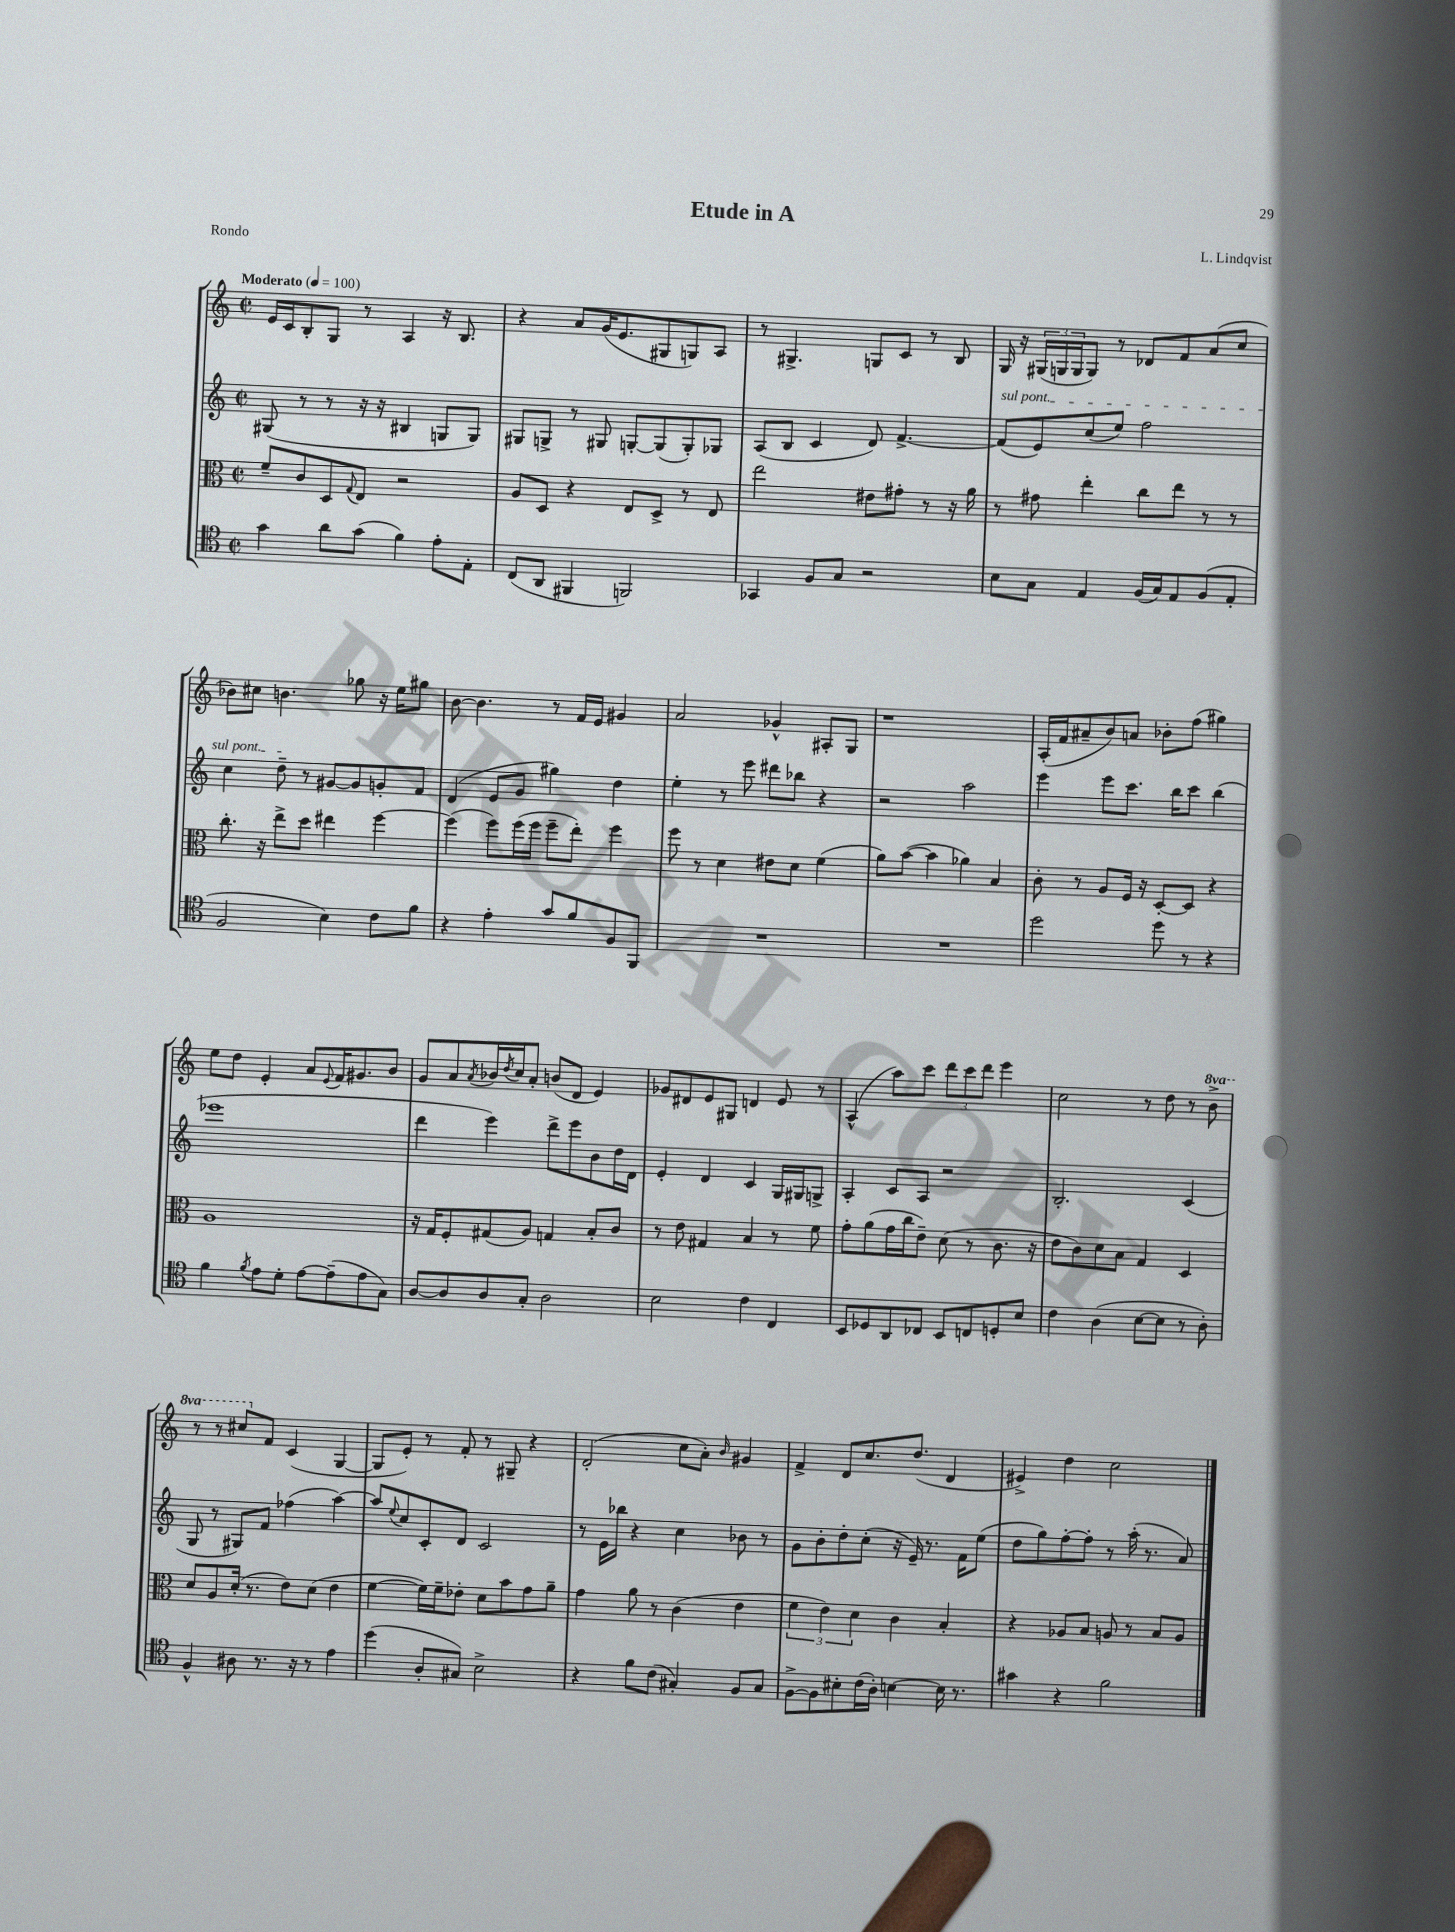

**kern	**kern	**kern	**kern
*part4	*part3	*part2	*part1
*staff4	*staff3	*staff2	*staff1
*clefC4	*clefC3	*clefG2	*clefG2
*k[]	*k[]	*k[]	*k[]
*M2/2	*M2/2	*M2/2	*M2/2
*met(c|)	*met(c|)	*met(c|)	*met(c|)
*MM100	*MM100	*MM100	*MM100
=1	=1	=1	=1
!	!	!	!LO:TX:a:B:t=Moderato
4g\	8f~/L	(8G#X/	16e/LL
.	.	.	16c/J
.	8c/	8r	8B'/
8a\L	8D/	8r	8G/J
.	8qqG/	.	.
(8g\J	8E/J	16r	8r
.	.	16r	.
4f\)	2r	4B#X/	4A/
8e'\L	.	8Gn/L	16r
.	.	.	8.B/
8E'\J	.	8G/J)	.
=2	=2	=2	=2
(8C/L	8A/L	8G#X/L	4r
8AA/J	8D/J	8Gn^/J	.
4FF#X/	4r	8r	8a/L
.	.	8G#X/	(16g/K
.	.	.	8.e/
2FFn/)	8E/L	[8Gn'/L	.
.	8D^/J	(8G/]	8G#X/
.	8r	8G'/)	8Gn/)
.	8E/	8G-X/J	8A/J
=3	=3	=3	=3
4GG-X/	2ee\	(8A/L	8r
.	.	8B/J	4.G#X^/
8F/L	.	4c/	.
8G/J	.	.	.
2r	8e#X\L	8d/)	8Gn/L
.	8g#X'\J	[4.f^/	8c/J
.	8r	.	8r
.	16r	.	8B/
.	16a\	.	.
=4	=4	=4	=4
!	!	!LO:TX:a:i:t=sul pont.	!
8B\L	8r	(8f/L]	16G/
.	.	.	16r
8G\J	8g#X\	8e/)	(24G#X/LL
.	.	.	24Gn/
.	.	.	24G/J
4E/	4ee'\	(8cc/	8G/J)
.	.	8ee/J)	8r
(16F/LL	8cc\L	2ff\	8d-X/L
16G/J)	.	.	.
8E/	8ee\J	.	8f/
(8F/	8r	.	(8a/
8E'/J	8r	.	8cc/J
!!LO:LB:g=z
=5	=5	=5	=5
2F/	8.cc'\	4cc\	8b-X\L)
.	.	.	8cc#X\J
.	16r	.	.
.	8ee^\L	8dd~\	4.bn\
.	8dd\J	8r	.
4B\)	4ee#X\	[8g#X/L	.
.	.	8g#/]	8gg-X\
8c\L	[4ff\	8gn'/	16r
.	.	.	16ee\KL
8f\J	.	8f/J	8gg#X\J
=6	=6	=6	=6
4r	(4ff\]	(4d/	[8b\
.	.	.	4.b\]
4e'\	8ff\L)	8e/L	.
.	(16ff\L	8g/J	.
.	16ff\JJ	.	.
8g/L	8ff~\L	4gg#X\)	8r
8f/	8ee'\J)	.	16f/LL
.	.	.	16e/JJ
8F/	4ff\	4dd\	4g#X/
8FF/J	.	.	.
=7	=7	=7	=7
1r	8ff\	4ee'\	2a/
.	8r	.	.
.	4d\	8r	.
.	.	8eee\	.
.	8e#X\L	8ddd#X\L	4g-X^^/
.	8d\J	8bb-X\J	.
.	(4f\	4r	8A#X'/L
.	.	.	8G/J
=8	=8	=8	=8
1r	8a\L)	2r	1r
.	([8b\J	.	.
.	4b\]	.	.
.	4a-X\)	2aa\	.
.	4B/	.	.
=9	=9	=9	=9
2dd\	8c'\	4eee\	(16A'/LL
.	.	.	16f/J
.	8r	.	8a#X~/
.	8A/L	8eee\L	8b/)
.	16F/Jk	8.ccc\J	8an/J
.	16r	.	.
8dd\	[8D'/L	.	8b-X'\L
.	.	16bb\KL	.
8r	8D/J]	8ccc\J	(8ff\J
4r	4r	(4bb\	4gg#X\)
!!LO:LB:g=z
=10	=10	=10	=10
4f\	1A	1eee-X	8ee\L
.	.	.	8dd\J
8qf/	.	.	.
8e\L	.	.	4e'/
8d'\J	.	.	.
[8e\L	.	.	8a/L
.	.	.	8qqe/
(8e~\]	.	.	16f/K
.	.	.	8.g#X/
8e\	.	.	.
8G\J)	.	.	8b/J
=11	=11	=11	=11
[8A/L	16r	4ddd\	8g/L
.	16G/KL	.	.
8A/]	8F'/	.	8a/
.	.	.	8qa/
8A/	(8G#X/	4eee\)	16b-X/L
.	.	.	8qdd/
.	.	.	16cc/J
8G'/J	8A/J)	.	8a'/J
2A\	4Gn/	8ddd^\L	(8bn/L
.	.	8eee\	8d/J
.	8B'/L	8b\	4e/)
.	8c/J	16dd\L	.
.	.	16d\JJ	.
=12	=12	=12	=12
2B\	8r	4e'/	8g-X/L
.	8e\	.	8d#X/
.	4G#X/	4d/	8e/
.	.	.	8G#X/J
4c\	4B/	4c/	4dn/
4C/	8r	16G/LL	8e/
.	.	16G#X/J	.
.	8f\	8Gn^/J	8r
=13	=13	=13	=13
8BB/L	8g'\L	4A'/	(4A^^/
8D-X/	(8a\	.	.
8AA/	16g\L	8c/L	8aa\L)
.	16cc\J	.	.
8C-X/J	8e~\J)	8A/J	8ccc\J
8BB/L	(8d\	2r	12ddd\L
.	.	.	12ccc\
8Cn/	8r	.	.
.	.	.	12ddd\J
8Dn'/	8.c\	.	4eee\
8B/J	.	.	.
.	16r	.	.
=14	=14	=14	=14
4c\	8e\L	2.B'/	2cc\
.	8c\)	.	.
(4A\	8d\	.	.
.	8B\J	.	.
[8B\L	4G/	.	8r
8B\J]	.	.	8dd\
8r	4D/	(4c/	8r
*	*	*	*8va
8A'\)	.	.	8bb^\
!!LO:LB:g=z
=15	=15	=15	=15
4F^^/	8d/L	8G/	8r
.	8A/	8r	8r
8A#X\	(16d'/Jk	8G#X/L)	8ccc#X/L
.	8.r	.	.
*	*	*	*X8va
8.r	.	8f/J	8f/J
.	8e\L)	(4ff-X\	(4c/
16r	.	.	.
8r	(8d\J	.	.
4e\	4e\	[4aa\)	[4G/
=16	=16	=16	=16
(4dd\	[4f\	8aa/L]	8G/L]
.	.	8qqee/	.
.	.	8cc/	8e'/J)
8A'/L	16f\LL])	8c'/	8r
.	16f~\J	.	.
8G#X/J)	8e-X'\J	8d/J	8f'/
2B^\	8d\L	2c/	8r
.	8b\	.	8G#X~/
.	8g\	.	4r
.	8a~\J	.	.
=17	=17	=17	=17
4r	4g\	8r	(2d'/
.	.	16e\LL	.
.	.	16bb-X\JJ	.
8f\L	8a\	4r	.
(8c\J	8r	.	.
4G#X'/)	(4c\	4cc\	8cc\L
.	.	.	8a'\J)
.	.	.	16qqb/
8F/L	4e\	8b-X\	4g#X/
8G#/J	.	8r	.
=18	=18	=18	=18
[8F^\L	6f\	8g\L	4f^/
8F\]	.	8b'\	.
.	6e\)	.	.
8B#X'\	.	8dd'\	8d/L
.	6d\	.	.
(16c\L	.	(8cc'\J	8.cc/
16A'\JJ)	.	.	.
[4Bn\	4c\	16r	.
.	.	16e~/)	(8.dd/J
.	.	8.r	.
16B\]	4B'/	.	4d/
8.r	.	16f\KL	.
.	.	(8ee\J	.
=19	=19	=19	=19
4g#X\	4r	8dd\L	4e#X^/)
.	.	8gg\)	.
4r	8A-X/L	[8ff'\	4dd\
.	8B/J	8ff'\J]	.
2f\	8An/	8r	2cc\
.	8r	(16aa'\	.
.	.	8.r	.
.	8B/L	.	.
.	8A/J	8a/)	.
==	==	==	==
*-	*-	*-	*-
